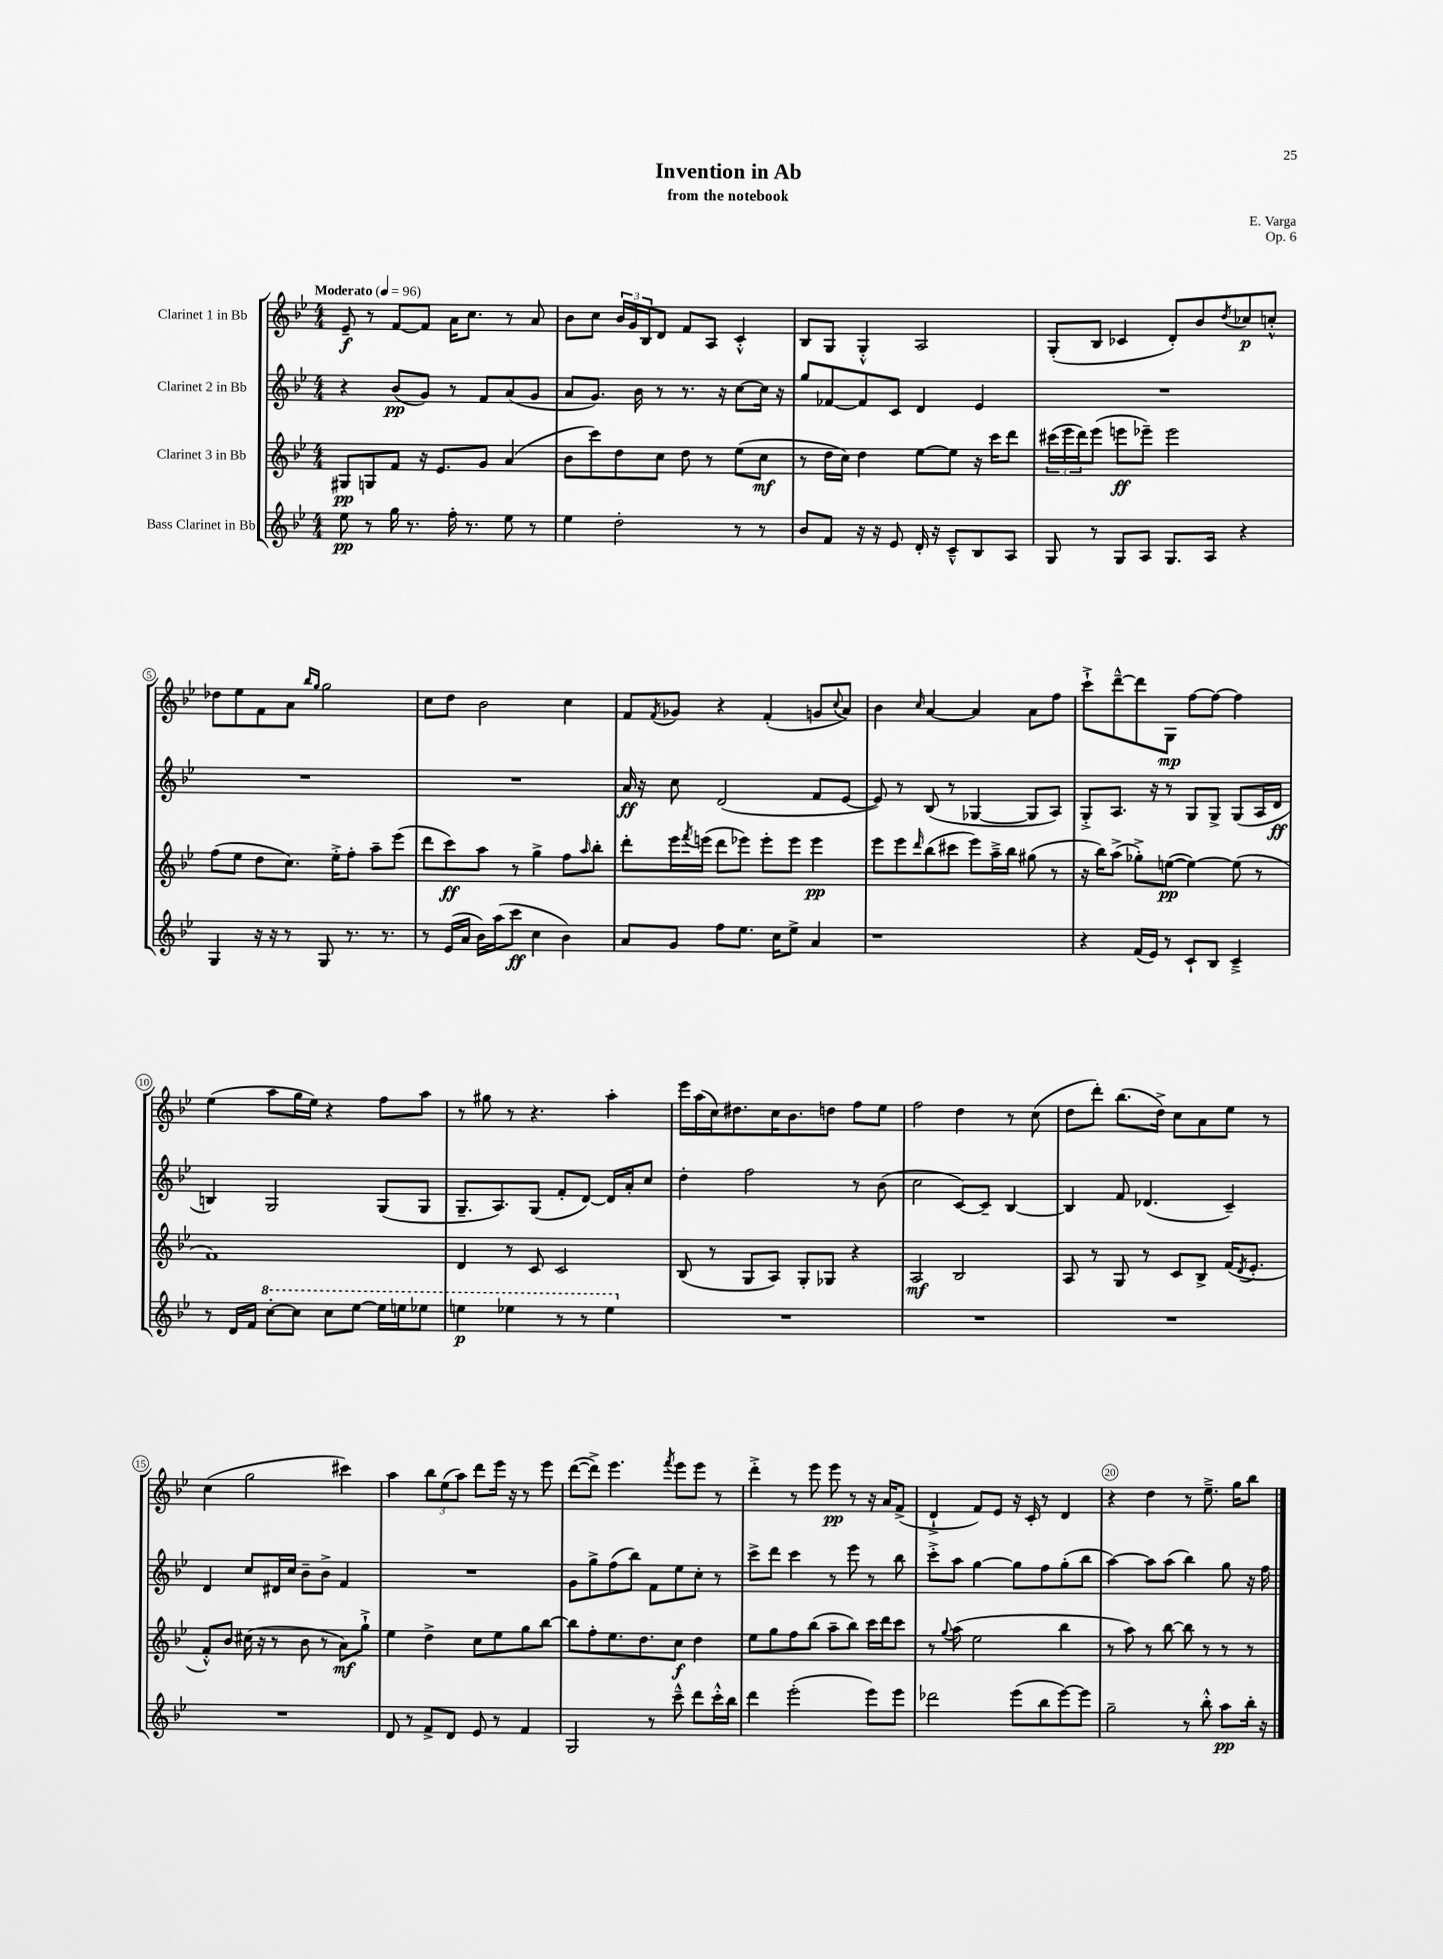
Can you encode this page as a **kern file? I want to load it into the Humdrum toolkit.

**kern	**dynam	**kern	**dynam	**kern	**dynam	**kern	**dynam
*part4	*part4	*part3	*part3	*part2	*part2	*part1	*part1
*staff4	*staff4	*staff3	*staff3	*staff2	*staff2	*staff1	*staff1
*I"Bass Clarinet in Bb	*	*I"Clarinet 3 in Bb	*	*I"Clarinet 2 in Bb	*	*I"Clarinet 1 in Bb	*
*clefG2	*	*clefG2	*	*clefG2	*	*clefG2	*
*k[b-e-]	*	*k[b-e-]	*	*k[b-e-]	*	*k[b-e-]	*
*M4/4	*	*M4/4	*	*M4/4	*	*M4/4	*
*MM96	*	*MM96	*	*MM96	*	*MM96	*
=1	=1	=1	=1	=1	=1	=1	=1
!	!	!	!	!	!	!LO:TX:a:B:t=Moderato	!
8ee-\	pp	8G#X/L	pp	4r	.	8e-~/	f
8r	.	8Gn/	.	.	.	8r	.
16gg\	.	8f/J	.	(8b-/L	pp	[8f/L	.
8.r	.	.	.	.	.	.	.
.	.	16r	.	8g/J)	.	8f/J]	.
.	.	8.e-/L	.	.	.	.	.
16ff'\	.	.	.	8r	.	16a\KL	.
8.r	.	.	.	.	.	8.cc\J	.
.	.	8g/J	.	8f/L	.	.	.
8ee-\	.	(4a/	.	(8a/	.	8r	.
8r	.	.	.	8g/J	.	8a/	.
=2	=2	=2	=2	=2	=2	=2	=2
4ee-\	.	8b-\L	.	8a/L	.	8b-\L	.
.	.	8ccc\)	.	8.g/J)	.	8cc\J	.
2dd'\	.	8dd\	.	.	.	24b-/LL	.
.	.	.	.	.	.	24g/	.
.	.	.	.	16b-\	.	.	.
.	.	.	.	.	.	24B-/J	.
.	.	8cc\J	.	8r	.	8d/J	.
.	.	8dd\	.	8.r	.	8f/L	.
.	.	8r	.	.	.	8A/J	.
.	.	.	.	16r	.	.	.
8r	.	(8ee-\L	.	[8cc\L	.	4c'^^/	.
8r	.	8cc\J	mf	16cc\Jk]	.	.	.
.	.	.	.	16r	.	.	.
=3	=3	=3	=3	=3	=3	=3	=3
8b-/L	.	8r	.	8gg/L	.	8B-/L	.
8f/J	.	16dd\LL	.	[8f-X/	.	8G/J	.
.	.	16cc\JJ)	.	.	.	.	.
16r	.	4dd\	.	8f-/]	.	4G'^^/	.
16r	.	.	.	.	.	.	.
8e-/	.	.	.	8c/J	.	.	.
16d'/	.	[8ee-\L	.	4d/	.	2A/	.
16r	.	.	.	.	.	.	.
8c~^^/L	.	8ee-\J]	.	.	.	.	.
8B-/	.	16r	.	4e-/	.	.	.
.	.	16ccc\KL	.	.	.	.	.
8A/J	.	8ddd\J	.	.	.	.	.
=4	=4	=4	=4	=4	=4	=4	=4
8G/	.	(24ccc#X\LL	.	1r	.	(8G'/L	.
.	.	24eee-\	.	.	.	.	.
.	.	24ddd\J)	.	.	.	.	.
8r	.	(8eee-\J	.	.	.	8B-/J	.
8G/L	.	8eeen\L	ff	.	.	4c-X/	.
8A/J	.	8eee-X~\J)	.	.	.	.	.
8.G/L	.	2eee-\	.	.	.	8d'/L)	.
.	.	.	.	.	.	8b-/	.
16A/Jk	.	.	.	.	.	.	.
.	.	.	.	.	.	8qdd/	.
4r	.	.	.	.	.	8cc-X/	p
.	.	.	.	.	.	8ccn'^^/J	.
!!LO:LB:g=z
=5	=5	=5	=5	=5	=5	=5	=5
4G/	.	(8ff\L	.	1r	.	8dd-X\L	.
.	.	8ee-\J	.	.	.	8ee-\	.
16r	.	8dd\L	.	.	.	8f\	.
16r	.	.	.	.	.	.	.
8r	.	8.cc\J)	.	.	.	8a\J	.
.	.	.	.	.	.	16qqbb-/LL	.
.	.	.	.	.	.	16qqgg/JJ	.
8G/	.	.	.	.	.	2gg\	.
.	.	16ee-'^\KL	.	.	.	.	.
8.r	.	8ff'\J	.	.	.	.	.
.	.	8aa~\L	.	.	.	.	.
8.r	.	.	.	.	.	.	.
.	.	(8eee-\J	.	.	.	.	.
=6	=6	=6	=6	=6	=6	=6	=6
8r	.	8ddd\L	.	1r	.	8cc\L	.
(16e-/LL	.	8ccc\)	ff	.	.	8dd\J	.
16a/JJ	.	.	.	.	.	.	.
16b-\LL)	.	8aa\J	.	.	.	2b-\	.
(16aa\J	.	.	.	.	.	.	.
8ccc\J	ff	8r	.	.	.	.	.
4cc\	.	4gg^\	.	.	.	.	.
4b-\)	.	8ff\L	.	.	.	4cc\	.
.	.	16qqaa/	.	.	.	.	.
.	.	8bb-'\J	.	.	.	.	.
=7	=7	=7	=7	=7	=7	=7	=7
8a/L	.	8ddd'\L	.	16a/	ff	8f/L	.
.	.	.	.	16r	.	.	.
.	.	.	.	.	.	8qf/	.
8g/J	.	16eee-\L	.	8cc\	.	8g-X/J	.
.	.	8qfff/	.	.	.	.	.
.	.	(16eeen\JJ	.	.	.	.	.
8ff\L	.	8ddd\L	.	(2d/	.	4r	.
8.ee-\J	.	8eee-X\J)	.	.	.	.	.
.	.	8eee-'\L	.	.	.	(4f'/	.
16cc\KL	.	.	.	.	.	.	.
8ee-^\J	.	8eee-\J	.	.	.	.	.
4a/	.	4eee-\	pp	8f/L	.	8gn/L	.
.	.	.	.	.	.	8qqcc/	.
.	.	.	.	[8e-/J	.	8a/J)	.
=8	=8	=8	=8	=8	=8	=8	=8
1r	.	8eee-\L	.	8e-/])	.	4b-\	.
.	.	8eee-\	.	8r	.	.	.
.	.	16qqddd/	.	.	.	16qqcc/	.
.	.	(8bb-\	.	(8B-/	.	[4a/	.
.	.	8ccc#X\J	.	8r	.	.	.
.	.	8eee-\L)	.	[4G-X/	.	4a/]	.
.	.	16aa~^\L	.	.	.	.	.
.	.	16bb-\JJ	.	.	.	.	.
.	.	(8gg#X\	.	8G-/L]	.	8a\L	.
.	.	8r	.	8A/J)	.	8ff\J	.
=9	=9	=9	=9	=9	=9	=9	=9
4r	.	16r	.	8G'^/L	.	8ccc`^\L	.
.	.	16bb-\KL)	.	.	.	.	.
.	.	(8aa^\J	.	8.A/J	.	[8ddd~^^\	.
(16f/LL	.	8gg-X'^\L)	.	.	.	8ddd\]	.
16e-/JJ)	.	.	.	16r	.	.	.
8r	.	([8een\J	pp	8r	.	8G\J	mp
8c`/L	.	4ee\_)	.	8G/L	.	[8ff\L	.
8B-/J	.	.	.	8G^/J	.	8ff\J_	.
4c~^/	.	(8ee\]	.	(8G/L	.	4ff\]	.
.	.	8r	.	16A/L	.	.	.
.	.	.	.	16d/JJ	ff	.	.
!!LO:LB:g=z
=10	=10	=10	=10	=10	=10	=10	=10
8r	.	1f)	.	4Bn/)	.	(4ee-\	.
16d/LL	.	.	.	.	.	.	.
16f/JJ	.	.	.	.	.	.	.
*8va	*	*	*	*	*	*	*
[8ccc'\L	.	.	.	2G/	.	8aa\L	.
8ccc\J]	.	.	.	.	.	16gg\L	.
.	.	.	.	.	.	16ee-\JJ)	.
8ccc\L	.	.	.	.	.	4r	.
[8eee-\J	.	.	.	.	.	.	.
16eee-\LL]	.	.	.	(8G/L	.	8ff\L	.
16eeen\J	.	.	.	.	.	.	.
8eee-X\J	.	.	.	8G/J	.	8aa\J	.
=11	=11	=11	=11	=11	=11	=11	=11
4eeen\	p	4d/	.	8.G~/L	.	8r	.
.	.	.	.	.	.	8gg#X\	.
.	.	.	.	8.A/)	.	.	.
4eee-X\	.	8r	.	.	.	8r	.
.	.	8c/	.	(8G/J	.	4.r	.
8r	.	2c/	.	8f'/L	.	.	.
8r	.	.	.	[8d/J)	.	.	.
4eee-\	.	.	.	16d/LL]	.	4aa'\	.
.	.	.	.	16a'/J	.	.	.
.	.	.	.	8cc/J	.	.	.
=12	=12	=12	=12	=12	=12	=12	=12
*X8va	*	*	*	*	*	*	*
1r	.	(8B-/	.	4dd'\	.	16eee-\LL	.
.	.	.	.	.	.	(16aa\	.
.	.	8r	.	.	.	16cc\J)	.
.	.	.	.	.	.	8.dd#X\	.
.	.	8G/L	.	2ff\	.	.	.
.	.	8A/J)	.	.	.	16cc\K	.
.	.	.	.	.	.	8.b-\	.
.	.	8G'/L	.	.	.	.	.
.	.	8G-X/J	.	.	.	8ddn\J	.
.	.	4r	.	8r	.	8ff\L	.
.	.	.	.	(8b-\	.	8ee-\J	.
=13	=13	=13	=13	=13	=13	=13	=13
1r	.	2A/	mf	2cc\	.	2ff\	.
.	.	2B-/	.	[8c/L)	.	4dd\	.
.	.	.	.	8c~/J]	.	.	.
.	.	.	.	[4B-/	.	8r	.
.	.	.	.	.	.	(8cc\	.
=14	=14	=14	=14	=14	=14	=14	=14
1r	.	8A/	.	4B-/]	.	8dd\L	.
.	.	8r	.	.	.	8ddd'\J)	.
.	.	8G/	.	8f/	.	(8.bb-\L	.
.	.	8r	.	(4.d-X/	.	.	.
.	.	.	.	.	.	16dd^\Jk)	.
.	.	8c/L	.	.	.	8cc\L	.
.	.	8B-^/J	.	.	.	8a\	.
.	.	(16f/KL	.	4c~/)	.	8ee-\J	.
.	.	8qd/	.	.	.	.	.
.	.	8.e-'/J	.	.	.	.	.
.	.	.	.	.	.	8r	.
!!LO:LB:g=z
=15	=15	=15	=15	=15	=15	=15	=15
1r	.	8f'^^/L)	.	4d/	.	(4cc\	.
.	.	8b-/J	.	.	.	.	.
.	.	(16cc#X\	.	8cc/L	.	2gg\	.
.	.	16r	.	.	.	.	.
.	.	8r	.	16d#X/L	.	.	.
.	.	.	.	16cc/JJ	.	.	.
.	.	8b-\	.	8b-~\L	.	.	.
.	.	8r	.	8b-^\J	.	.	.
.	.	8a\L)	mf	4f/	.	4ccc#X\)	.
.	.	8gg`^\J	.	.	.	.	.
=16	=16	=16	=16	=16	=16	=16	=16
8d/	.	4ee-\	.	1r	.	4aa\	.
8r	.	.	.	.	.	.	.
8f^/L	.	4dd^\	.	.	.	12bb-\L	.
.	.	.	.	.	.	(12ee-\	.
8d/J	.	.	.	.	.	.	.
.	.	.	.	.	.	12aa\J)	.
8e-/	.	8cc\L	.	.	.	8ddd\L	.
8r	.	8ee-\	.	.	.	16eee-\Jk	.
.	.	.	.	.	.	16r	.
4f/	.	8gg\	.	.	.	8r	.
.	.	[8bb-\J	.	.	.	8eee-\	.
=17	=17	=17	=17	=17	=17	=17	=17
2G/	.	8bb-\L]	.	8g\L	.	([8ddd\L	.
.	.	8ff'\	.	8gg^\	.	8ddd^\J])	.
.	.	8.ee-\	.	(8ff\	.	4.eee-\	.
.	.	.	.	8bb-\J)	.	.	.
.	.	8.dd\	.	.	.	.	.
8r	.	.	.	8f\L	.	.	.
.	.	.	.	.	.	8qfff/	.
8ccc~^^\	.	8cc\J	f	8ee-\	.	8eee-\L	.
8ddd\L	.	4dd\	.	8cc'\J	.	8eee-\J	.
16ccc'^^\L	.	.	.	8r	.	8r	.
16bb-\JJ	.	.	.	.	.	.	.
=18	=18	=18	=18	=18	=18	=18	=18
4ddd\	.	8ee-\L	.	8ccc^\L	.	4ddd'^\	.
.	.	8gg\	.	8ddd\J	.	.	.
(2eee-'\	.	8ff\	.	4ccc\	.	8r	.
.	.	(8bb-\J	.	.	.	8eee-\	.
.	.	8aa~\L	.	8r	.	8eee-\	pp
.	.	8bb-\J)	.	8eee-\	.	8r	.
8eee-\L)	.	16ccc\LL	.	8r	.	16r	.
.	.	16ddd\J	.	.	.	16a/KL	.
8eee-\J	.	8ccc\J	.	8bb-\	.	(8f^/J	.
=19	=19	=19	=19	=19	=19	=19	=19
2ddd-X\	.	8r	.	8ccc'^\L	.	4d`^/	.
.	.	8qqgg/	.	.	.	.	.
.	.	(8aa\	.	8aa\J	.	.	.
.	.	2ee-\	.	[4gg\	.	8f/L)	.
.	.	.	.	.	.	8e-/J	.
(8eee-\L	.	.	.	8gg\L]	.	16r	.
.	.	.	.	.	.	16c'/	.
8bb-\	.	.	.	8ff\	.	8r	.
[8eee-\)	.	4bb-\	.	(8gg'\	.	4d/	.
8eee-\J]	.	.	.	8bb-\J	.	.	.
=20	=20	=20	=20	=20	=20	=20	=20
2gg~\	.	8r	.	[4aa\)	.	4r	.
.	.	8aa\)	.	.	.	.	.
.	.	8r	.	8aa\L]	.	4dd\	.
.	.	[8bb-\	.	(8aa\J	.	.	.
8r	.	8bb-\]	.	4bb-\)	.	8r	.
8bb-'^^\	.	8r	.	.	.	8.ee-~^\	.
8aa\L	pp	8r	.	8gg\	.	.	.
.	.	.	.	.	.	16gg\KL	.
16bb-'\Jk	.	8r	.	16r	.	8bb-\J	.
16r	.	.	.	16ff\	.	.	.
==	==	==	==	==	==	==	==
*-	*-	*-	*-	*-	*-	*-	*-
